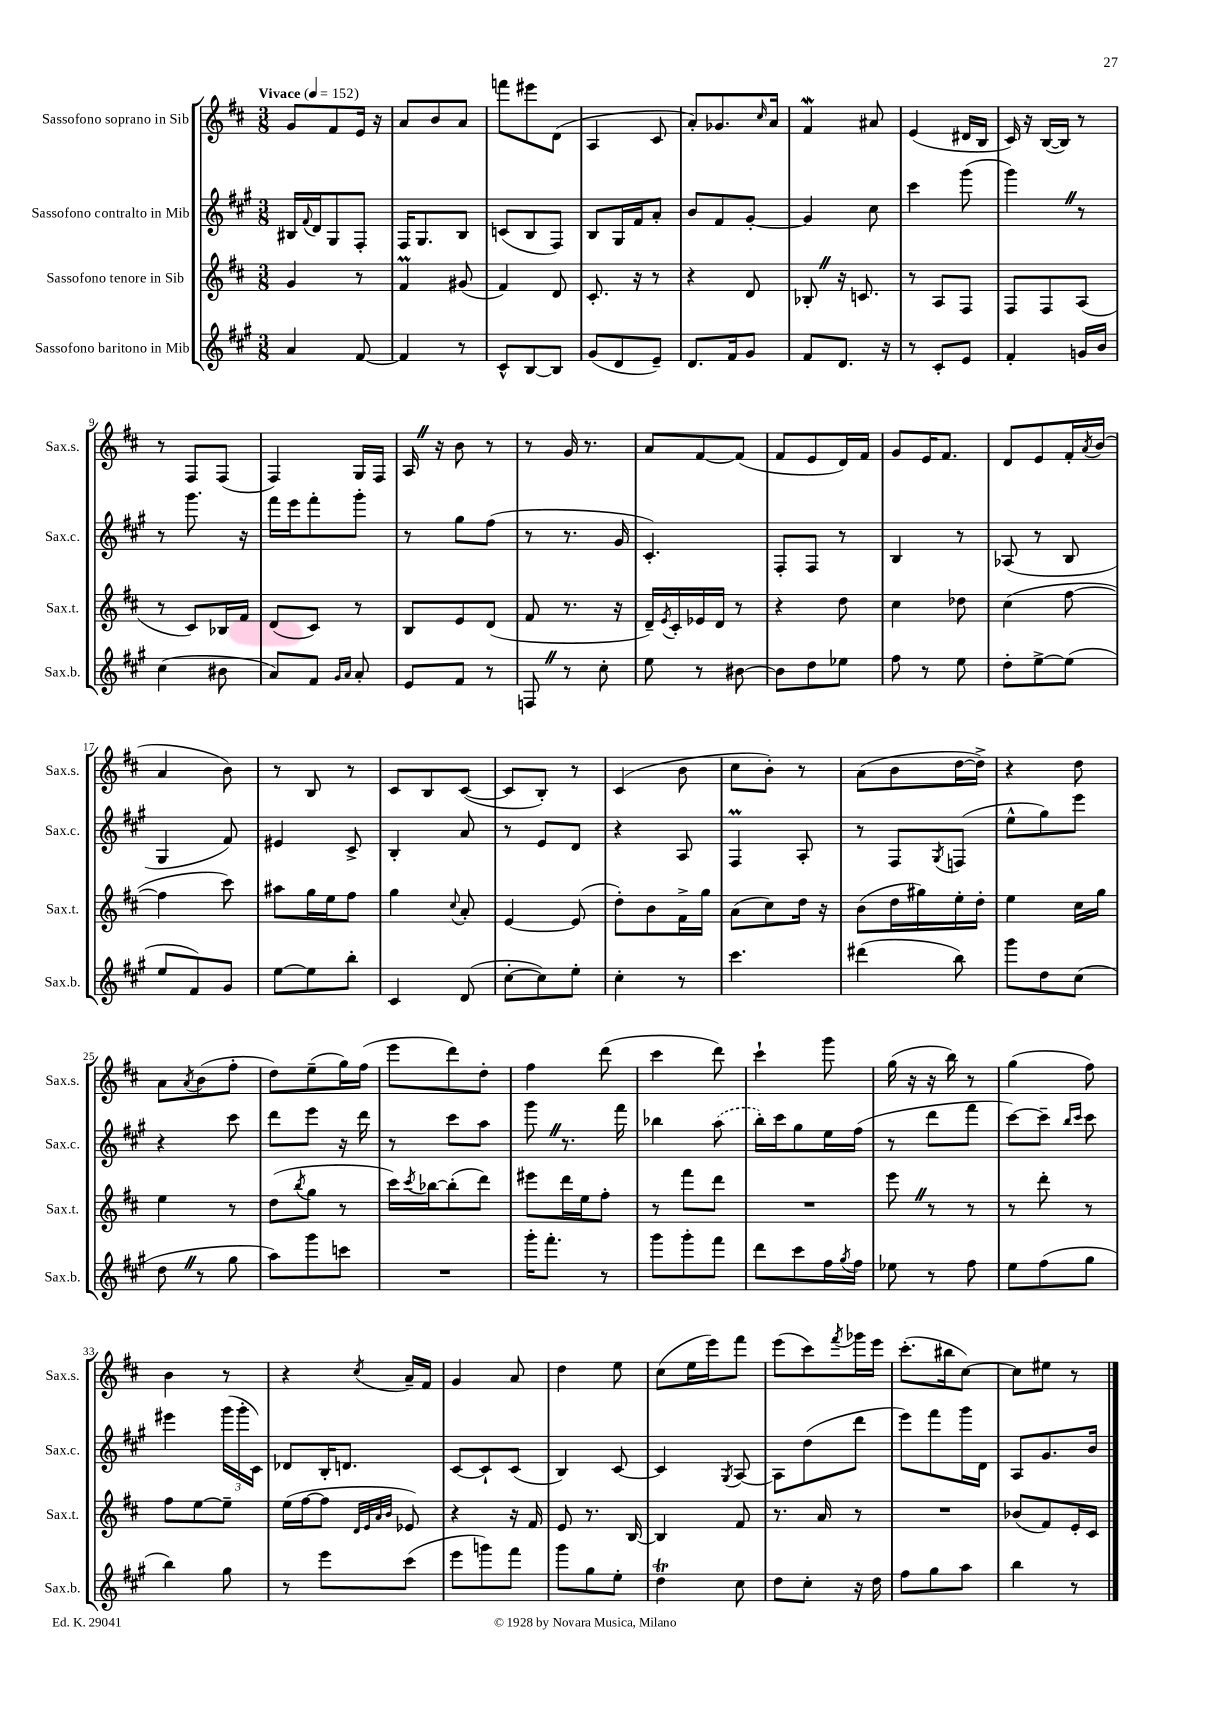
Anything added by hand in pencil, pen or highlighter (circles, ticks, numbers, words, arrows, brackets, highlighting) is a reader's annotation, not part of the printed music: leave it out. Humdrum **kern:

**kern	**kern	**kern	**kern
*staff4	*staff3	*staff2	*staff1
*clefG2	*clefG2	*clefG2	*clefG2
*k[f#c#g#]	*k[f#c#]	*k[f#c#g#]	*k[f#c#]
*M3/8	*M3/8	*M3/8	*M3/8
*MM152	*MM152	*MM152	*MM152
4a/	4g/	16B#/LL	8g/L
.	.	8qqf#/	.
.	.	16d/J	.
.	.	8G#/	8f#/
[8f#/	8r	8F#'/J	16e/Jk
.	.	.	16r
=	=	=	=
4f#/]	4f#/	16F#/LK	8a/L
.	.	8.G#/	.
.	.	.	8b/
8r	(8g#/	8B/J	8a/J
=	=	=	=
8c#^^/L	4f#/)	(8c/L	8fff\L
[8B/	.	8B/	8eee#\
8B/]J	8d/	8F#/J)	(8d\J
=	=	=	=
(8g#/L	8.c#'/	8B/L	4A/
8d/	.	16G#/L	.
.	16r	16f#/J	.
8e~/J)	8r	8a'/J	8c#/
=	=	=	=
8.d/L	4r	8b/L	8a'/L)
.	.	8f#/	8.g-/
16f#/k	.	.	.
8g#/J	8d/	[8g#'/J	.
.	.	.	16qqcc#/
.	.	.	16a/Jk
=	=	=	=
8f#/L	8B-'/	4g#/]	4f#/
8.d/J	16r	.	.
.	8.c/	.	.
.	.	8cc#\	8a#/
16r	.	.	.
=	=	=	=
8r	8r	4ccc#\	(4e/
8c#'/L	8A/L	.	.
8e/J	8F#/J	(8ggg#\	16d#/LL
.	.	.	16B/JJ
=	=	=	=
4f#'/	8F#/L	4ggg#\)	16c#/)
.	.	.	16r
.	8F#/	.	([16B/LL
.	.	.	16B/]JJ)
16g/LL	(8A/J	8r	8r
16b/JJ	.	.	.
=	=	=	=
(4cc#\	8r	8r	8r
.	8c#/L)	8.ggg#\	8F#/L
8b#\	16B-/L	.	(8F#/J
.	16f#/JJ	16r	.
=	=	=	=
8a/L)	(8d/L	16fff#\LL	4F#/)
.	.	16eee\J	.
8f#/J	8c#/J)	8fff#'\	.
16qqg#/LL	.	.	.
16qqa/JJ	.	.	.
8a'/	8r	8ggg#'\J	16G/LL
.	.	.	16F#/JJ
=	=	=	=
8e/L	8B/L	8r	16A/
.	.	.	16r
8f#/J	8e/	8gg#\L	8b\
8r	(8d/J	(8ff#\J	8r
=	=	=	=
8F/	8f#/	8r	8r
8r	8.r	8.r	16g/
.	.	.	8.r
8cc#'\	.	.	.
.	16r	16g#/	.
=	=	=	=
8ee\	16d~/LL)	4.c#'/)	8a/L
.	8qe/	.	.
.	16c#'/	.	.
8r	16e-/	.	[8f#/
.	16d/JJ	.	.
[8b#\	8r	.	(8f#/]J
=	=	=	=
8b#\]L	4r	8F#'/L	8f#/L
8dd\	.	8F#/J	8e/
8ee-\J	8dd\	8r	16d/L)
.	.	.	16f#/JJ
=	=	=	=
8ff#\	4cc#\	4B/	8g/L
8r	.	.	16e/K
.	.	.	8.f#/J
8ee\	8dd-\	8r	.
=	=	=	=
8dd'\L	(4cc#\	(8A-/	8d/L
[8ee^\	.	8r	8e/
(8ee\]J	[8ff#\	8B/	16f#'/L
.	.	.	8qa/
.	.	.	(16b/JJ
=	=	=	=
8ee/L	4ff#\]	4G#/	4a/
8f#/)	.	.	.
8g#/J	8ccc#\)	8f#/)	8b\)
=	=	=	=
[8ee\L	8aa#\L	4e#/	8r
8ee\]	16gg\L	.	8B/
.	16ee\J	.	.
8bb'\J	8ff#\J	8c#^/	8r
=	=	=	=
4c#/	4gg\	4B'/	8c#/L
.	.	.	8B/
.	8qqcc#/	.	.
(8d/	8a'/	8a/	([8c#/J
=	=	=	=
[8cc#'\L	[4e/	8r	8c#/]L
8cc#\])	.	8e/L	8B'/J)
8ee'\J	(8e/]	8d/J	8r
=	=	=	=
4cc#'\	8dd'\L)	4r	(4c#/
.	8b\	.	.
8r	16f#^\L	8A/	8b\
.	16gg\JJ	.	.
=	=	=	=
4.ccc#\	(8a\L	4F#/	8cc#\L
.	8cc#\)	.	8b'\J)
.	16dd\Jk	8A'/	8r
.	16r	.	.
=	=	=	=
(4ddd#\	(8b\L	8r	(8a\L
.	16dd\L	8F#/L	8b\
.	16gg#\)	.	.
.	.	8qG#/	.
8bb\)	16ee'\	(8F/J	[16dd\L
.	16dd'\JJ	.	16dd^\]JJ)
=	=	=	=
8ggg#\L	4ee\	8ee^^\L	4r
8dd\	.	8gg#\)	.
(8cc#\J	16cc#\LL	8eee\J	8dd\
.	16gg\JJ	.	.
=	=	=	=
8dd\	4ee\	4r	8a\L
.	.	.	8qa/
8r	.	.	(8b\
8gg#\	8r	8ccc#\	8ff#'\J
=	=	=	=
8aa\L)	(8dd\L	8ddd\L	8dd\L)
.	8qbb/	.	.
8ggg#\	8gg\J	8eee\J	(8ee~\
8ccc\J	8r	16r	16gg\L)
.	.	16ddd\	(16ff#\JJ
=	=	=	=
4.r	16ccc#\LL)	8r	8eee\L
.	8qccc#/	.	.
.	[16bb-\J	.	.
.	(8bb-'\]	8ccc#\L	8ddd\)
.	8ddd\J)	8aa\J	8dd'\J
=	=	=	=
16ggg#'\LK	8eee#\L	8ggg#\	4ff#\
8.fff#'\J	.	.	.
.	16ddd\L	8.r	.
.	16ee\J	.	.
8r	8ff#'\J	.	(8ddd\
.	.	16fff#\	.
=	=	=	=
8ggg#\L	8r	4bb-\	4ccc#\
8ggg#'\	8fff#\L	.	.
8fff#\J	8ddd\J	(8aa\	8ddd\)
=	=	=	=
8ddd\L	4.r	16bb'\LL)	4ccc#`\
.	.	16ccc#\J	.
8ccc#\	.	8gg#\	.
16ff#\L	.	16ee\L	8ggg\
8qgg#/	.	.	.
16ff#\JJ	.	(16ff#\JJ	.
=	=	=	=
8ee-\	8eee\	8r	(16gg\
.	.	.	16r
8r	8r	8ddd\L	16r
.	.	.	16bb\)
8ff#\	8r	8fff#\J	8r
=	=	=	=
8ee\L	8r	[8ccc#\L)	(4gg\
(8ff#\	8ddd'\	8ccc#~\]J	.
.	.	16qqbb/LL	.
.	.	16qqccc#/JJ	.
8gg#\J	8r	8ccc#\	8ff#\)
=	=	=	=
4bb\)	8ff#\L	4eee#\	4b\
.	[8ee\	.	.
8gg#\	8ee~\]J	(24ggg#\LL	8r
.	.	24ggg#'\	.
.	.	24c#\JJ)	.
=	=	=	=
8r	(16ee\LL	8d-/L	4r
.	[16ff#\J	.	.
8eee\L	8ff#\]J	16B'/K	.
.	.	8.d/J	.
.	32qqd/LLL	.	.
.	32qqe/	.	.
.	32qqa/	.	.
.	32qqb/JJJ	.	8qcc#/
(8ccc#\J	8e-/)	.	16a~/LL
.	.	.	16f#/JJ
=	=	=	=
8eee\L	4r	[8c#/L	4g/
8ggg\)	.	8c#`/]	.
8fff#\J	16r	(8c#/J	8a/
.	16f#/	.	.
=	=	=	=
8ggg#\L	8e/	4B/)	4dd\
8gg#\	8.r	.	.
8ee'\J	.	[8c#/	8ee\
.	[16B/	.	.
=	=	=	=
4dd\	4B/]	4c#/]	(8cc#\L
.	.	.	16ee\L
.	.	.	16eee\J)
.	.	8qG#/	.
8cc#\	8f#/	[8A/	8fff#\J
=	=	=	=
8dd\L	8.r	8A\]L	(8eee\L
8cc#'\J	.	(8dd\	8ccc#\)
.	16a/	.	.
.	.	.	8qfff#/
16r	8r	8ddd\J	16ggg-\L
16dd\	.	.	16eee\JJ
=	=	=	=
8ff#\L	4.r	8eee\L)	(8.ccc#'\L
8gg#\	.	8fff#\	.
.	.	.	16bb#\k
8aa\J	.	16ggg#\L	[8cc#\J)
.	.	16d\JJ	.
=	=	=	=
4bb\	(8b-/L	8A/L	8cc#\]L
.	8f#/)	8.g#/	8ee#\J
8r	16e'/L	.	8r
.	16c#/JJ	16b/Jk	.
==	==	==	==
*-	*-	*-	*-
